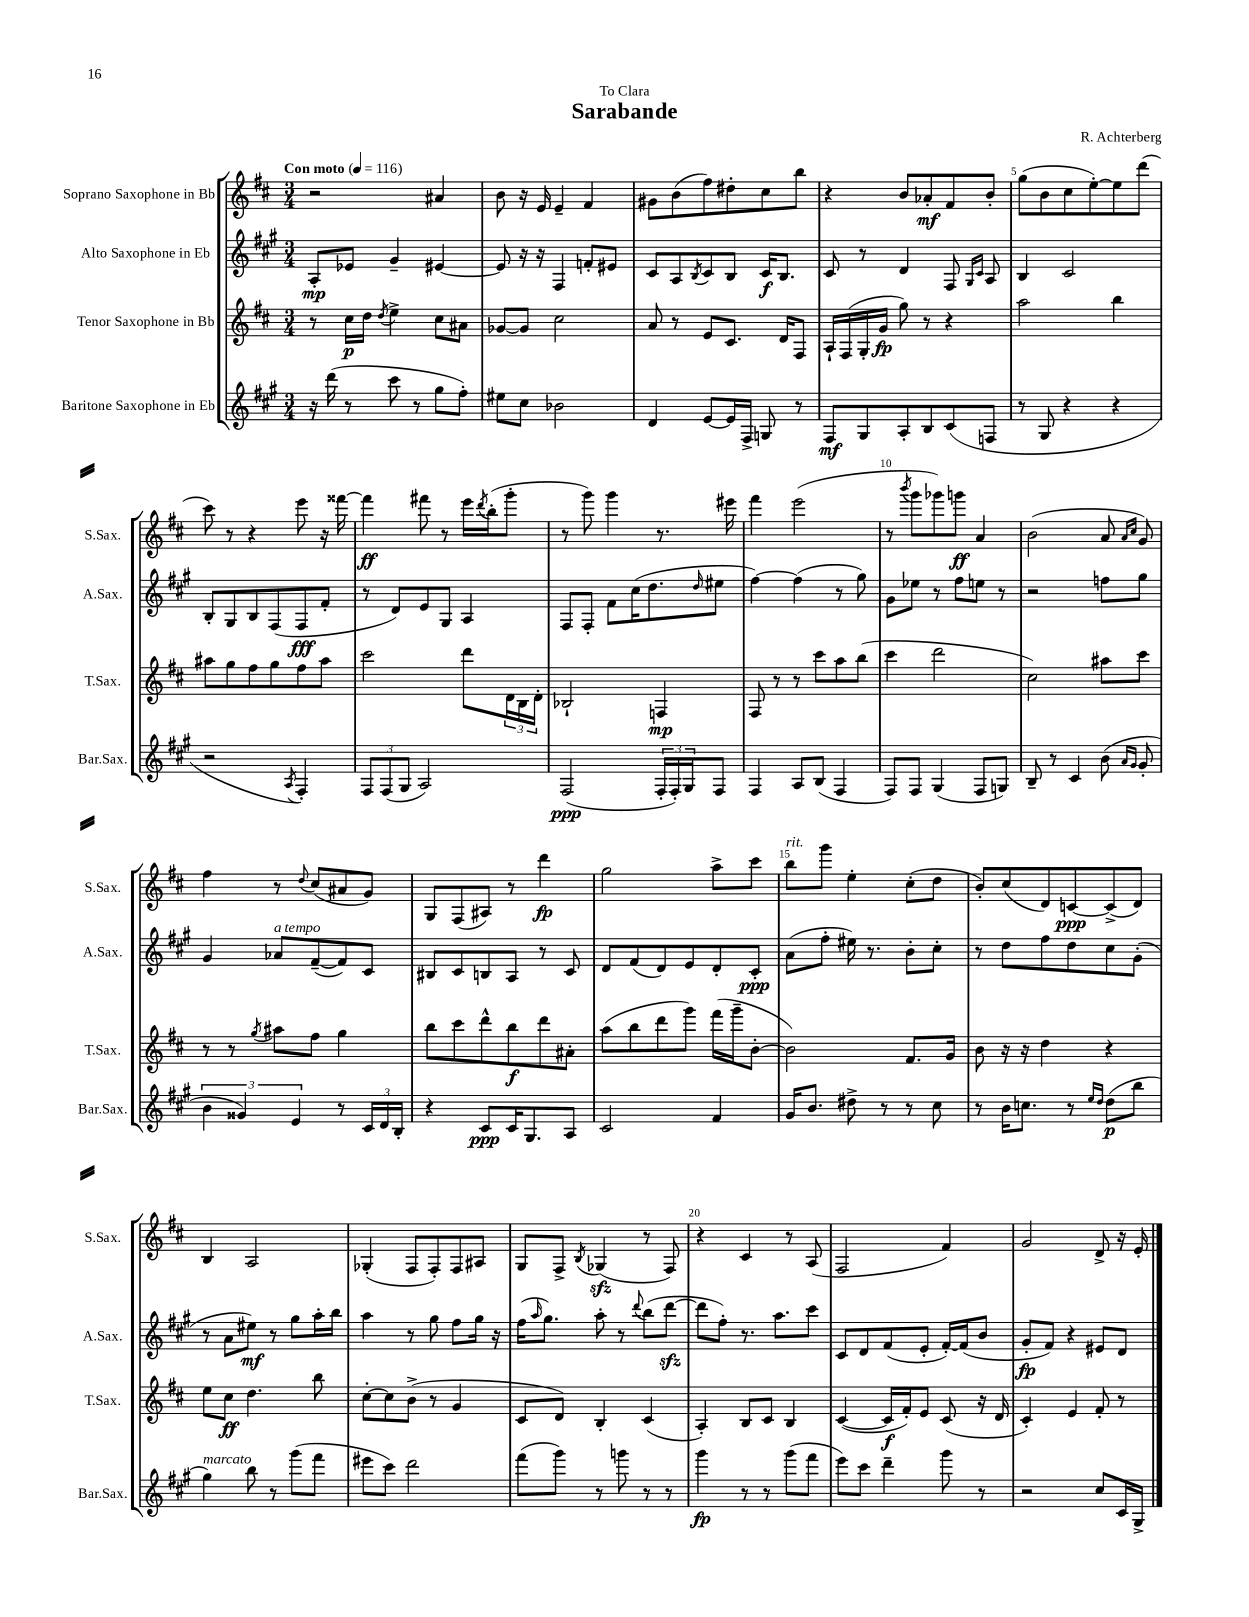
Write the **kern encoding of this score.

**kern	**dynam	**kern	**dynam	**kern	**dynam	**kern	**dynam
*part4	*part4	*part3	*part3	*part2	*part2	*part1	*part1
*staff4	*staff4	*staff3	*staff3	*staff2	*staff2	*staff1	*staff1
*I"Baritone Saxophone in Eb	*	*I"Tenor Saxophone in Bb	*	*I"Alto Saxophone in Eb	*	*I"Soprano Saxophone in Bb	*
*I'Bar.Sax.	*	*I'T.Sax.	*	*I'A.Sax.	*	*I'S.Sax.	*
*clefG2	*	*clefG2	*	*clefG2	*	*clefG2	*
*k[f#c#g#]	*	*k[f#c#]	*	*k[f#c#g#]	*	*k[f#c#]	*
*M3/4	*	*M3/4	*	*M3/4	*	*M3/4	*
*MM116	*	*MM116	*	*MM116	*	*MM116	*
=1	=1	=1	=1	=1	=1	=1	=1
!	!	!	!	!	!	!LO:TX:a:B:t=Con moto	!
16r	.	8r	.	8A'/L	mp	2r	.
(16ddd\	.	.	.	.	.	.	.
8r	.	16cc#\LL	p	8e-X/J	.	.	.
.	.	16dd\JJ	.	.	.	.	.
.	.	8qdd/	.	.	.	.	.
8ccc#\	.	4ee^\	.	4g#~/	.	.	.
8r	.	.	.	.	.	.	.
8gg#\L	.	8cc#\L	.	[4e#X/	.	4a#X/	.
8ff#'\J)	.	8a#X\J	.	.	.	.	.
=2	=2	=2	=2	=2	=2	=2	=2
8ee#X\L	.	[8g-X/L	.	8e#/]	.	8b\	.
8cc#\J	.	8g-/J]	.	16r	.	16r	.
.	.	.	.	16r	.	16e/	.
2b-X\	.	2cc#\	.	4F#/	.	4e~/	.
.	.	.	.	8fn'/L	.	4f#/	.
.	.	.	.	8e#X/J	.	.	.
=3	=3	=3	=3	=3	=3	=3	=3
4d/	.	8a/	.	8c#/L	.	8g#X\L	.
.	.	8r	.	8A/	.	(8b\	.
.	.	.	.	8qB/	.	.	.
[8e/L	.	8e/L	.	8c#/	.	8ff#\)	.
16e/L]	.	8.c#/J	.	8B/J	.	8dd#X'\	.
16F#^/JJ	.	.	.	.	.	.	.
8Gn/	.	.	.	16c#/KL	f	8cc#\	.
.	.	16d/KL	.	8.B/J	.	.	.
8r	.	8F#/J	.	.	.	8bb\J	.
=4	=4	=4	=4	=4	=4	=4	=4
8F#/L	mf	16A`/LL	.	8c#/	.	4r	.
.	.	(16F#/	.	.	.	.	.
8G#/	.	16G'/	.	8r	.	.	.
.	.	16g/JJ	fp	.	.	.	.
8A'/	.	8gg\)	.	4d/	.	8b/L	.
8B/	.	8r	.	.	.	8a-X'/	mf
(8c#/	.	4r	.	8F#/	.	8f#/	.
.	.	.	.	16qqG#/LL	.	.	.
.	.	.	.	16qqc#/JJ	.	.	.
8Fn/J	.	.	.	8A/	.	8b'/J	.
=5	=5	=5	=5	=5	=5	=5	=5
8r	.	2aa\	.	4B/	.	(8gg\L	.
8G#/	.	.	.	.	.	8b\	.
4r	.	.	.	2c#/	.	8cc#\	.
.	.	.	.	.	.	[8ee'\)	.
4r	.	4bb\	.	.	.	8ee\]	.
.	.	.	.	.	.	(8ddd\J	.
!!LO:LB:g=z
=6	=6	=6	=6	=6	=6	=6	=6
2r	.	8aa#X\L	.	8B'/L	.	8ccc#\)	.
.	.	8gg\	.	8G#/	.	8r	.
.	.	8ff#\	.	8B/	.	4r	.
.	.	8gg\	.	(8F#/	.	.	.
8qA/	.	.	.	.	.	.	.
4F#'/)	.	8ff#\	.	8F#/	fff	8eee\	.
.	.	8aa#\J	.	8f#'/J	.	16r	.
.	.	.	.	.	.	[16fff##X\	.
=7	=7	=7	=7	=7	=7	=7	=7
12F#/L	.	2ccc#\	.	8r	.	4fff##\]	ff
(12F#/	.	.	.	.	.	.	.
.	.	.	.	8d/L)	.	.	.
12G#/J	.	.	.	.	.	.	.
2A/)	.	.	.	8e/	.	8fff#X\	.
.	.	.	.	8G#/J	.	8r	.
.	.	8ddd\L	.	4A/	.	16eee\LL	.
.	.	.	.	.	.	8qddd/	.
.	.	.	.	.	.	(16bb'\J	.
.	.	24d\L	.	.	.	8ggg'\J	.
.	.	24B\	.	.	.	.	.
.	.	24d'\JJ	.	.	.	.	.
=8	=8	=8	=8	=8	=8	=8	=8
(2F#/	ppp	2B-X`/	.	8F#/L	.	8r	.
.	.	.	.	8F#'/J	.	8ggg\)	.
.	.	.	.	8f#\L	.	4ggg\	.
.	.	.	.	(16cc#\K	.	.	.
.	.	.	.	8.dd\	.	.	.
24F#'/LL	.	4Fn/	mp	.	.	8.r	.
24F#'/)	.	.	.	.	.	.	.
24G#/J	.	.	.	.	.	.	.
.	.	.	.	16qqdd/	.	.	.
8F#/J	.	.	.	8ee#X\J	.	.	.
.	.	.	.	.	.	16eee#X\	.
=9	=9	=9	=9	=9	=9	=9	=9
4F#/	.	8F#/	.	[4ff#\)	.	4fff#\	.
.	.	8r	.	.	.	.	.
8A/L	.	8r	.	(4ff#\]	.	(2eee\	.
(8B/J	.	8ccc#\L	.	.	.	.	.
4F#/	.	8aa\	.	8r	.	.	.
.	.	(8bb\J	.	8gg#\)	.	.	.
=10	=10	=10	=10	=10	=10	=10	=10
8F#/L)	.	4ccc#\	.	8g#\L	.	8r	.
.	.	.	.	.	.	8qbbb/	.
8F#/J	.	.	.	8ee-X\J	.	8ggg\L	.
(4G#/	.	2ddd\	.	8r	.	8ggg-X\)	.
.	.	.	.	8ff#\L	.	8gggn\J	ff
8F#/L	.	.	.	8een\J	.	4a/	.
8Gn/J)	.	.	.	8r	.	.	.
=11	=11	=11	=11	=11	=11	=11	=11
8B~/	.	2cc#\)	.	2r	.	(2b\	.
8r	.	.	.	.	.	.	.
4c#/	.	.	.	.	.	.	.
(8b\	.	8aa#X\L	.	8ffn\L	.	8a/	.
16qqa/LL	.	.	.	.	.	16qqa/LL	.
16qqg#/JJ	.	.	.	.	.	16qqcc#/JJ	.
8g#'/	.	8ccc#\J	.	8gg#\J	.	8g/)	.
!!LO:LB:g=z
=12	=12	=12	=12	=12	=12	=12	=12
6b\	.	8r	.	4g#/	.	4ff#\	.
.	.	8r	.	.	.	.	.
6g##X/)	.	.	.	.	.	.	.
.	.	8qgg/	.	.	.	.	.
!	!	!	!	!LO:TX:a:i:t=a tempo	!	!	!
.	.	8aa#X\L	.	8a-X/L	.	8r	.
6e/	.	.	.	.	.	.	.
.	.	.	.	.	.	8qqdd/	.
.	.	8ff#\J	.	([8f#~/	.	(8cc#/L	.
8r	.	4gg\	.	8f#/])	.	8a#X/	.
24c#/LL	.	.	.	8c#/J	.	8g/J)	.
24d/	.	.	.	.	.	.	.
24B'/JJ	.	.	.	.	.	.	.
=13	=13	=13	=13	=13	=13	=13	=13
4r	.	8bb\L	.	8B#X/L	.	8G/L	.
.	.	8ccc#\	.	8c#/	.	(8F#/	.
8c#/L	ppp	8ddd^^\	.	8Bn/	.	8A#X/J)	.
16c#/K	.	8bb\	f	8A/J	.	8r	.
8.G#/	.	.	.	.	.	.	.
.	.	8ddd\	.	8r	.	4ddd\	fp
8A/J	.	8a#X'\J	.	8c#/	.	.	.
=14	=14	=14	=14	=14	=14	=14	=14
2c#/	.	(8aa\L	.	8d/L	.	2gg\	.
.	.	8bb\	.	(8f#/	.	.	.
.	.	8ddd\	.	8d/)	.	.	.
.	.	8ggg\J)	.	8e/	.	.	.
4f#/	.	(16fff#\LL	.	8d'/	.	8aa^\L	.
.	.	16ggg~\J	.	.	.	.	.
.	.	[8b'\J	.	8c#'/J	ppp	8ccc#\J	.
=15	=15	=15	=15	=15	=15	=15	=15
!	!	!	!	!	!	!LO:TX:a:i:t=rit.	!
16g#/KL	.	2b\])	.	(8a\L	.	8bb\L	.
8.b/J	.	.	.	.	.	.	.
.	.	.	.	8ff#'\J	.	8ggg\J	.
8dd#X^\	.	.	.	16ee#X\)	.	4ee'\	.
.	.	.	.	8.r	.	.	.
8r	.	.	.	.	.	.	.
8r	.	8.f#/L	.	8b'\L	.	(8cc#'\L	.
8cc#\	.	.	.	8cc#'\J	.	8dd\J	.
.	.	16g/Jk	.	.	.	.	.
=16	=16	=16	=16	=16	=16	=16	=16
8r	.	8b\	.	8r	.	8b'/L)	.
16b\KL	.	16r	.	8dd\L	.	(8cc#/	.
8.ccn\J	.	16r	.	.	.	.	.
.	.	4dd\	.	8ff#\	.	8d/)	.
8r	.	.	.	8dd\	.	[8cn/	ppp
16qqee/LL	.	.	.	.	.	.	.
16qqdd/JJ	.	.	.	.	.	.	.
(8dd\L	p	4r	.	8cc#\	.	(8c^/]	.
8bb\J	.	.	.	(8g#'\J	.	8d/J)	.
!!LO:LB:g=z
=17	=17	=17	=17	=17	=17	=17	=17
!LO:TX:a:i:t=marcato	!	!	!	!	!	!	!
4gg#\)	.	8ee\L	.	8r	.	4B/	.
.	.	8cc#\J	ff	8a\L	.	.	.
8bb\	.	4.dd\	.	8ee#X\J)	mf	2A/	.
8r	.	.	.	8r	.	.	.
(8ggg#\L	.	.	.	8gg#\L	.	.	.
8fff#\J	.	8bb\	.	16aa'\L	.	.	.
.	.	.	.	16bb\JJ	.	.	.
=18	=18	=18	=18	=18	=18	=18	=18
8eee#X\L	.	[8cc#'\L	.	4aa\	.	(4G-X'/	.
8ccc#\J)	.	8cc#\]	.	.	.	.	.
2ddd\	.	(8b^\J	.	8r	.	8F#/L	.
.	.	8r	.	8gg#\	.	8F#'/)	.
.	.	4g/	.	8ff#\L	.	8F#/	.
.	.	.	.	16gg#\Jk	.	8A#X/J	.
.	.	.	.	16r	.	.	.
=19	=19	=19	=19	=19	=19	=19	=19
(8fff#\L	.	8c#/L	.	(16ff#\KL	.	8G/L	.
.	.	.	.	16qqaa/	.	.	.
.	.	.	.	8.gg#\J)	.	.	.
8ggg#\J)	.	8d/J)	.	.	.	8F#^/J	.
.	.	.	.	.	.	8qB/	.
8r	.	4B'/	.	8aa'\	.	(4G-Xzz/	.
8gggn\	.	.	.	8r	.	.	.
.	.	.	.	8qqddd/	.	.	.
8r	.	(4c#/	.	(8bb\L	.	8r	.
8r	.	.	.	[8dddzz\J	.	8F#/)	.
=20	=20	=20	=20	=20	=20	=20	=20
4ggg#\	fp	4A'/)	.	8ddd\L]	.	4r	.
.	.	.	.	8ff#'\J)	.	.	.
8r	.	8B/L	.	8.r	.	4c#/	.
8r	.	8c#/J	.	.	.	.	.
.	.	.	.	8.aa\L	.	.	.
(8ggg#\L	.	4B/	.	.	.	8r	.
8fff#\J	.	.	.	8ccc#\J	.	(8A/	.
=21	=21	=21	=21	=21	=21	=21	=21
8eee\L)	.	([4c#/	.	8c#/L	.	2F#/	.
8ccc#\J	.	.	.	8d/	.	.	.
4ddd~\	.	16c#/LL]	f	(8f#/	.	.	.
.	.	16f#'/J)	.	.	.	.	.
.	.	8e/J	.	8e'/J	.	.	.
8ggg#\	.	(8c#/	.	[16f#'/LL)	.	4f#/)	.
.	.	.	.	(16f#/J]	.	.	.
8r	.	16r	.	8b/J	.	.	.
.	.	16d/	.	.	.	.	.
=22	=22	=22	=22	=22	=22	=22	=22
2r	.	4c#'/)	.	8g#'/L	fp	2g/	.
.	.	.	.	8f#/J)	.	.	.
.	.	4e/	.	4r	.	.	.
8cc#/L	.	8f#'/	.	8e#X/L	.	8d^/	.
16c#/L	.	8r	.	8d/J	.	16r	.
16G#^/JJ	.	.	.	.	.	16e'/	.
==	==	==	==	==	==	==	==
*-	*-	*-	*-	*-	*-	*-	*-
